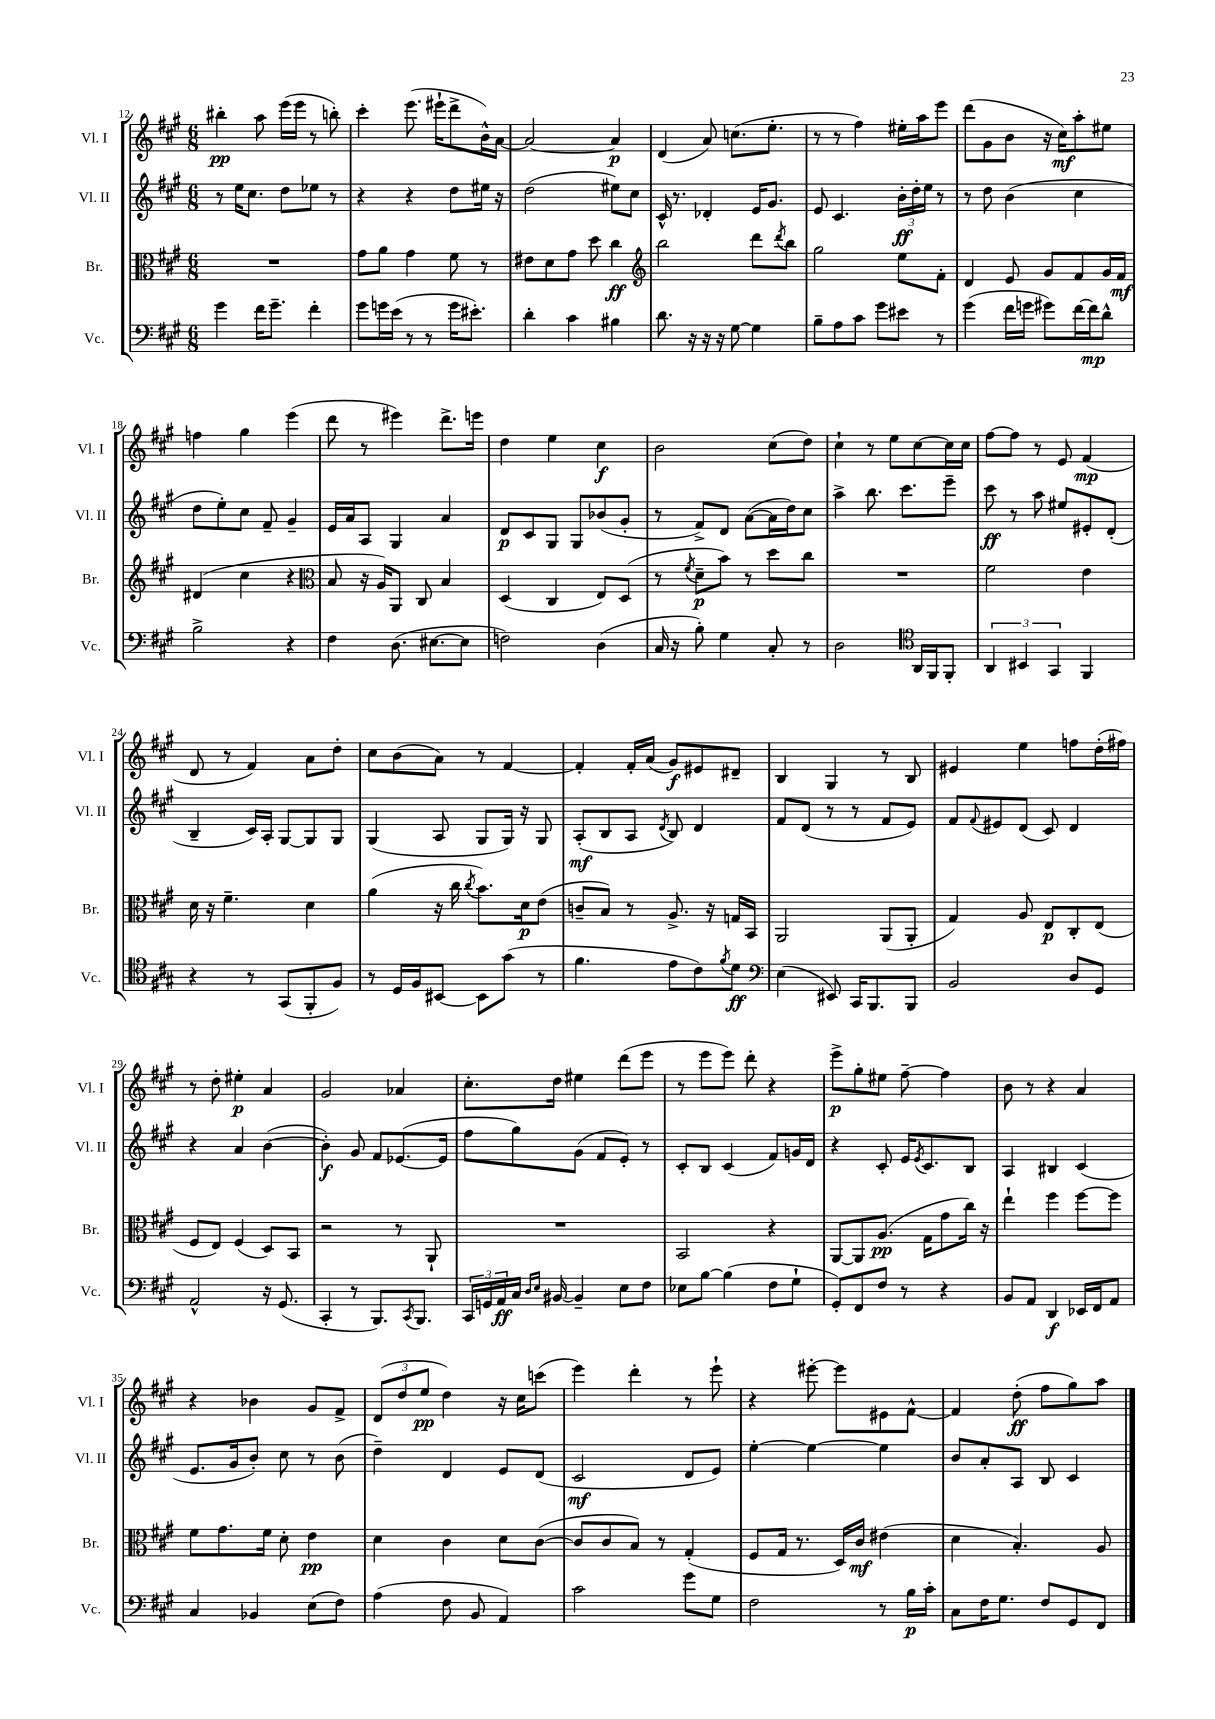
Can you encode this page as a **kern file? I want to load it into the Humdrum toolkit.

**kern	**dynam	**kern	**dynam	**kern	**dynam	**kern	**dynam
*part4	*part4	*part3	*part3	*part2	*part2	*part1	*part1
*staff4	*staff4	*staff3	*staff3	*staff2	*staff2	*staff1	*staff1
*I"Vc.	*	*I"Br.	*	*I"Vl. II	*	*I"Vl. I	*
*I'Vc.	*	*I'Br.	*	*I'Vl. II	*	*I'Vl. I	*
*clefF4	*	*clefC3	*	*clefG2	*	*clefG2	*
*k[f#c#g#]	*	*k[f#c#g#]	*	*k[f#c#g#]	*	*k[f#c#g#]	*
*M6/8	*	*M6/8	*	*M6/8	*	*M6/8	*
=12	=12	=12	=12	=12	=12	=12	=12
4g#\	.	2.r	.	8r	.	4bb#X'\	pp
.	.	.	.	16ee\KL	.	.	.
.	.	.	.	8.cc#\J	.	.	.
16f#\KL	.	.	.	.	.	8aa\	.
8.g#~\J	.	.	.	.	.	.	.
.	.	.	.	8dd\L	.	(16eee\LL	.
.	.	.	.	.	.	16eee\JJ	.
4f#'\	.	.	.	8ee-X\J	.	8r	.
.	.	.	.	8r	.	8bbn'\)	.
=13	=13	=13	=13	=13	=13	=13	=13
8g#\L	.	8g#\L	.	4r	.	4ccc#'\	.
16gn\L	.	8a\J	.	.	.	.	.
(16e\JJ	.	.	.	.	.	.	.
8r	.	4g#\	.	4r	.	(8.eee\	.
8r	.	.	.	.	.	.	.
.	.	.	.	.	.	16eee#X`\KL	.
16g\KL	.	8f#\	.	8dd\L	.	8ddd^\	.
8.e#X'\J)	.	.	.	.	.	.	.
.	.	8r	.	16ee#X\Jk	.	16b^^\L)	.
.	.	.	.	16r	.	[16a\JJ	.
=14	=14	=14	=14	=14	=14	=14	=14
4d'\	.	8e#X\L	.	(2dd\	.	2a/_	.
.	.	8d\	.	.	.	.	.
4c#\	.	8g#\J	.	.	.	.	.
.	.	8dd\	.	.	.	.	.
4B#X\	.	4cc#\	ff	8ee#X\L)	.	4a/]	p
.	.	.	.	8cc#\J	.	.	.
=15	=15	=15	=15	=15	=15	=15	=15
*	*	*clefG2	*	*	*	*	*
8.d\	.	2bb\	.	16c#^^/	.	(4d/	.
.	.	.	.	8.r	.	.	.
16r	.	.	.	.	.	.	.
16r	.	.	.	4d-X'/	.	8a/)	.
16r	.	.	.	.	.	.	.
[8G#\	.	.	.	.	.	(8.ccn\L	.
4G#\]	.	8ddd\L	.	16e/KL	.	.	.
.	.	.	.	8.g#/J	.	8.ee'\J	.
.	.	8qddd/	.	.	.	.	.
.	.	8bb\J	.	.	.	.	.
=16	=16	=16	=16	=16	=16	=16	=16
8B~\L	.	2gg#\	.	8e/	.	8r	.
8A\	.	.	.	4.c#/	.	8r	.
8c#\J	.	.	.	.	.	4ff#\)	.
8g#\L	.	.	.	.	.	.	.
8e#X\J	.	8ee\L	.	24b'\LL	ff	16ee#X'\LL	.
.	.	.	.	24dd'\	.	.	.
.	.	.	.	.	.	16aa\J	.
.	.	.	.	24ee\JJ	.	.	.
8r	.	8f#'\J	.	8r	.	8eee\J	.
=17	=17	=17	=17	=17	=17	=17	=17
(4g#\	.	4d/	.	8r	.	(8ddd\L	.
.	.	.	.	8dd\	.	8g#\	.
16f#\LL	.	8e/	.	(4b\	.	8b\J	.
16gn\JJ	.	.	.	.	.	.	.
8g#X\L)	.	8g#/L	.	.	.	16r	.
.	.	.	.	.	.	16cc#\KL)	mf
[16f#\L	.	8f#/	.	4cc#\	.	8aa'\	.
16f#\J]	mp	.	.	.	.	.	.
8d^^\J	.	16g#/L	.	.	.	8ee#X\J	.
.	.	16f#/JJ	mf	.	.	.	.
!!LO:LB:g=z
=18	=18	=18	=18	=18	=18	=18	=18
2B^\	.	(4d#X/	.	8dd\L	.	4ffn\	.
.	.	.	.	8ee'\)	.	.	.
.	.	4cc#\	.	8cc#\J	.	4gg#\	.
.	.	.	.	8f#~/	.	.	.
4r	.	4r	.	4g#~/	.	(4eee\	.
=19	=19	=19	=19	=19	=19	=19	=19
*	*	*clefC3	*	*	*	*	*
4F#\	.	8B/	.	16e/LL	.	8ddd\	.
.	.	.	.	16a/J	.	.	.
.	.	16r	.	8A/J	.	8r	.
.	.	16A/KL)	.	.	.	.	.
(8.D\	.	8AA/J	.	4G#/	.	4eee#X\)	.
.	.	8C#/	.	.	.	.	.
[8.E#X\L	.	.	.	.	.	.	.
.	.	4B/	.	4a/	.	8.ddd^\L	.
8E#\J]	.	.	.	.	.	.	.
.	.	.	.	.	.	16eeen\Jk	.
=20	=20	=20	=20	=20	=20	=20	=20
2Fn\)	.	(4D/	.	8d/L	p	4dd\	.
.	.	.	.	8c#/	.	.	.
.	.	4C#/	.	8G#/J	.	4ee\	.
.	.	.	.	8G#/L	.	.	.
(4D\	.	8E/L)	.	(8b-X/	.	4cc#\	f
.	.	(8D/J	.	8g#'/J	.	.	.
=21	=21	=21	=21	=21	=21	=21	=21
16C#/	.	8r	.	8r	.	2b\	.
16r	.	.	.	.	.	.	.
.	.	8qf#/	.	.	.	.	.
8B'\)	.	8d~\L	p	8f#^/L)	.	.	.
4G#\	.	8b\J)	.	8d/J	.	.	.
.	.	8r	.	([8a\L	.	.	.
8C#'/	.	8dd\L	.	16a\L]	.	(8cc#\L	.
.	.	.	.	16dd\J)	.	.	.
8r	.	8cc#\J	.	8cc#\J	.	8dd\J)	.
=22	=22	=22	=22	=22	=22	=22	=22
2D\	.	2.r	.	4aa^\	.	4cc#`\	.
.	.	.	.	8.bb\	.	8r	.
.	.	.	.	.	.	8ee\L	.
.	.	.	.	8.ccc#\L	.	.	.
*clefC4	*	*	*	*	*	*	*
16AA/LL	.	.	.	.	.	[8cc#\	.
16FF#/J	.	.	.	.	.	.	.
8FF#'/J	.	.	.	8eee~\J	.	16cc#\L]	.
.	.	.	.	.	.	16cc#\JJ	.
=23	=23	=23	=23	=23	=23	=23	=23
6AA/	.	2f#\	.	8ccc#\	ff	[8ff#\L	.
.	.	.	.	8r	.	8ff#\J]	.
6BB#X/	.	.	.	.	.	.	.
.	.	.	.	8aa\	.	8r	.
6GG#/	.	.	.	.	.	.	.
.	.	.	.	8ee#X/L	.	8e/	.
4FF#/	.	4e\	.	8e#X'/	.	(4f#/	mp
.	.	.	.	(8d'/J	.	.	.
!!LO:LB:g=z
=24	=24	=24	=24	=24	=24	=24	=24
4r	.	16d\	.	4B~/	.	8d/	.
.	.	16r	.	.	.	.	.
.	.	4.f#~\	.	.	.	8r	.
8r	.	.	.	16c#/LL)	.	4f#/)	.
.	.	.	.	16A'/JJ	.	.	.
(8GG#/L	.	.	.	[8G#/L	.	.	.
8FF#'/	.	4d\	.	8G#/]	.	8a\L	.
8F#/J)	.	.	.	8G#/J	.	8dd'\J	.
=25	=25	=25	=25	=25	=25	=25	=25
8r	.	(4a\	.	(4G#/	.	8cc#\L	.
16D/LL	.	.	.	.	.	(8b\	.
16F#/J	.	.	.	.	.	.	.
[8BB#X/J	.	16r	.	8A/	.	8a\J)	.
.	.	16cc#\	.	.	.	.	.
.	.	8qcc#/	.	.	.	.	.
8BB#\L]	.	8.b\L)	.	8G#/L	.	8r	.
(8g#\J	.	.	.	16G#/Jk)	.	[4f#/	.
.	.	16d\k	p	16r	.	.	.
8r	.	(8e\J	.	8G#/	.	.	.
=26	=26	=26	=26	=26	=26	=26	=26
4.f#\	.	8cn~/L	.	(8A'/L	mf	4f#'/]	.
.	.	8B/J)	.	8B/	.	.	.
.	.	8r	.	8A/J	.	16f#'/LL	.
.	.	.	.	.	.	(16a/JJ	.
.	.	.	.	8qd/	.	.	.
8e\L	.	8.A^/	.	8B/)	.	8g#/L)	f
8c#\)	.	.	.	4d/	.	8e#X/	.
.	.	16r	.	.	.	.	.
8qf#/	.	.	.	.	.	.	.
8d\J	ff	16Gn/LL	.	.	.	8d#X~/J	.
.	.	16BB/JJ	.	.	.	.	.
=27	=27	=27	=27	=27	=27	=27	=27
*clefF4	*	*	*	*	*	*	*
(4E\	.	2AA/	.	8f#/L	.	4B/	.
.	.	.	.	(8d/J	.	.	.
8EE#X/)	.	.	.	8r	.	4G#/	.
16CC#/KL	.	.	.	8r	.	.	.
8.BBB/	.	.	.	.	.	.	.
.	.	(8AA/L	.	8f#/L	.	8r	.
8BBB/J	.	8AA'/J	.	8e/J)	.	8B/	.
=28	=28	=28	=28	=28	=28	=28	=28
2BB/	.	4G#/)	.	8f#/L	.	4e#X/	.
.	.	.	.	8qqf#/	.	.	.
.	.	.	.	8e#X/	.	.	.
.	.	8A/	.	(8d/J	.	4ee\	.
.	.	8E/L	p	8c#/)	.	.	.
8D/L	.	8C#'/	.	4d/	.	8ffn\L	.
8GG#/J	.	(8E/J	.	.	.	(16dd'\L	.
.	.	.	.	.	.	16ff#X\JJ)	.
!!LO:LB:g=z
=29	=29	=29	=29	=29	=29	=29	=29
2AA^^/	.	8F#/L	.	4r	.	8r	.
.	.	8E/J)	.	.	.	8dd'\	.
.	.	(4F#/	.	4a/	.	4ee#X'\	p
16r	.	8D/L)	.	([4b\	.	4a/	.
(8.GG#/	.	.	.	.	.	.	.
.	.	8BB/J	.	.	.	.	.
=30	=30	=30	=30	=30	=30	=30	=30
4CC#'/	.	2r	.	4b'\])	f	2g#/	.
8r	.	.	.	8g#/	.	.	.
8.BBB/L)	.	.	.	8f#/L	.	.	.
.	.	8r	.	([8.e-X/	.	4a-X/	.
8qCC#/	.	.	.	.	.	.	.
8.BBB/J	.	.	.	.	.	.	.
.	.	8AA`/	.	.	.	.	.
.	.	.	.	16e-/Jk]	.	.	.
=31	=31	=31	=31	=31	=31	=31	=31
24CC#/LL	.	2.r	.	8ff#\L	.	8.cc#'\L	.
24GGn/	.	.	.	.	.	.	.
24AA/	ff	.	.	.	.	.	.
16C#/JJ	.	.	.	8gg#\)	.	.	.
16qqD/LL	.	.	.	.	.	.	.
16qqE/JJ	.	.	.	.	.	.	.
[16BB#X/	.	.	.	.	.	16dd\Jk	.
4BB#~/]	.	.	.	(8g#\J	.	4ee#X\	.
.	.	.	.	8f#/L	.	.	.
8E\L	.	.	.	8e'/J)	.	(8ddd\L	.
8F#\J	.	.	.	8r	.	8eee\J	.
=32	=32	=32	=32	=32	=32	=32	=32
8E-X\L	.	2BB/	.	8c#'/L	.	8r	.
[8B\J	.	.	.	8B/J	.	8eee\L	.
(4B\]	.	.	.	(4c#/	.	8eee\J)	.
.	.	.	.	.	.	8ddd'\	.
8F#\L	.	4r	.	8f#/L)	.	4r	.
8G#`\J	.	.	.	16gn/L	.	.	.
.	.	.	.	16d/JJ	.	.	.
=33	=33	=33	=33	=33	=33	=33	=33
8GG#'/L)	.	[8AA/L	.	4r	.	8eee^\L	p
8FF#/	.	8AA/]	.	.	.	8gg#'\	.
8F#/J	.	(8.A/J	pp	8c#'/	.	8ee#X\J	.
8r	.	.	.	16e/KL	.	[8ff#~\	.
.	.	.	.	8qe/	.	.	.
.	.	16G#\KL	.	8.c#/	.	.	.
4r	.	8g#\	.	.	.	4ff#\]	.
.	.	16cc#\Jk)	.	8B/J	.	.	.
.	.	16r	.	.	.	.	.
=34	=34	=34	=34	=34	=34	=34	=34
8BB/L	.	4ee`\	.	4A/	.	8b\	.
8AA/J	.	.	.	.	.	8r	.
4DD/	f	4ff#\	.	4B#X/	.	4r	.
16EE-X/LL	.	[8ff#\L	.	(4c#/	.	4a/	.
16FF#/J	.	.	.	.	.	.	.
8AA/J	.	8ff#\J]	.	.	.	.	.
!!LO:LB:g=z
=35	=35	=35	=35	=35	=35	=35	=35
4C#/	.	8f#\L	.	8.e/L	.	4r	.
.	.	8.g#\	.	.	.	.	.
.	.	.	.	16g#/k	.	.	.
4BB-X/	.	.	.	8b'/J)	.	4b-X\	.
.	.	16f#\Jk	.	.	.	.	.
.	.	8d'\	.	8cc#\	.	.	.
(8E\L	.	4e\	pp	8r	.	8g#/L	.
8F#\J)	.	.	.	(8b\	.	8f#^/J	.
=36	=36	=36	=36	=36	=36	=36	=36
(4A\	.	4d\	.	4dd~\)	.	(12d/L	.
.	.	.	.	.	.	12dd/	.
.	.	.	.	.	.	12ee/J	pp
8F#\	.	4c#\	.	4d/	.	4dd\)	.
8BB/	.	.	.	.	.	.	.
4AA/)	.	8d\L	.	8e/L	.	16r	.
.	.	.	.	.	.	16cc#\KL	.
.	.	([8c#\J	.	(8d/J	.	(8cccn\J	.
=37	=37	=37	=37	=37	=37	=37	=37
2c#\	.	8c#/L]	.	2c#/	mf	4eee\)	.
.	.	8c#/	.	.	.	.	.
.	.	8B/J)	.	.	.	4ddd'\	.
.	.	8r	.	.	.	.	.
8g#\L	.	(4G#'/	.	8d/L	.	8r	.
8G#\J	.	.	.	8e/J)	.	8eee`\	.
=38	=38	=38	=38	=38	=38	=38	=38
2F#\	.	8F#/L	.	[4ee'\	.	4r	.
.	.	16G#/Jk	.	.	.	.	.
.	.	8.r	.	.	.	.	.
.	.	.	.	4ee\_	.	[8eee#X'\	.
.	.	16D/LL)	.	.	.	8eee#\L]	.
.	.	16c#/JJ	mf	.	.	.	.
8r	.	(4e#X\	.	4ee\]	.	8e#X\	.
16B\LL	p	.	.	.	.	[8f#^^\J	.
16c#'\JJ	.	.	.	.	.	.	.
=39	=39	=39	=39	=39	=39	=39	=39
8C#\L	.	4d\	.	8b/L	.	4f#/]	.
16F#\K	.	.	.	8a'/	.	.	.
8.G#\J	.	.	.	.	.	.	.
.	.	4.B'/)	.	8A/J	.	(8dd'\	ff
8F#/L	.	.	.	8B/	.	8ff#\L	.
8GG#/	.	.	.	4c#/	.	8gg#\)	.
8FF#/J	.	8A/	.	.	.	8aa\J	.
==	==	==	==	==	==	==	==
*-	*-	*-	*-	*-	*-	*-	*-
